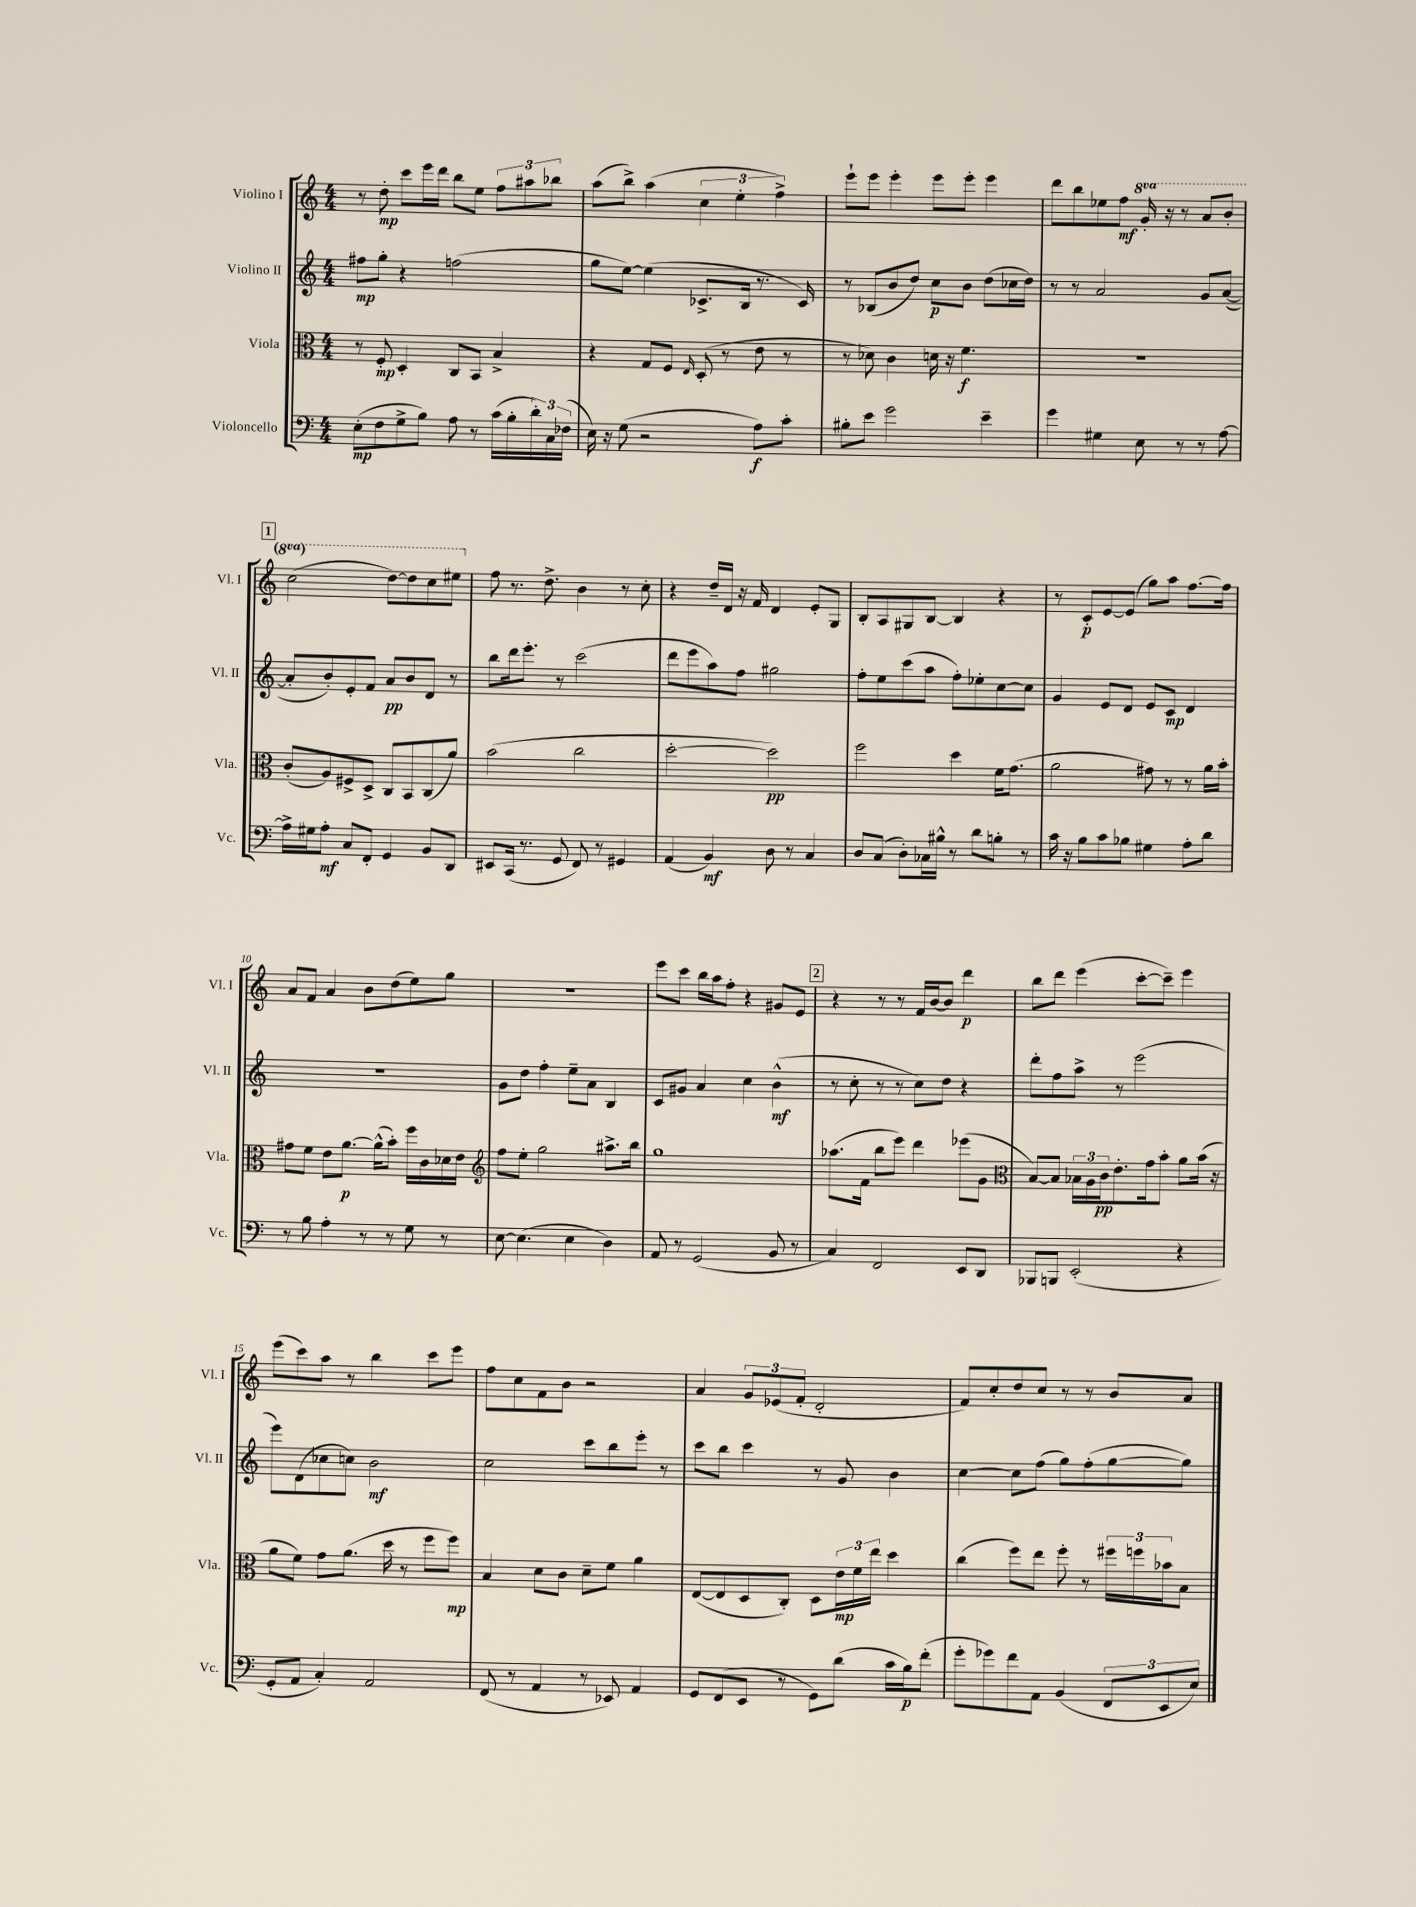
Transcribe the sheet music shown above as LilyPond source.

<<
\new StaffGroup <<
\new Staff = "s0" \with { instrumentName = "Violino I" shortInstrumentName = "Vl. I" } {
    \clef treble \key c \major \numericTimeSignature \time 4/4 \set Staff.ottavationMarkups = #ottavation-simple-ordinals
    r8 d''8-.\mp c'''8 e'''16 d'''16 b''8 e''8 \tuplet 3/2 { f''8 ais''8 bes''8 } |
    a''8( b''8->) a''4( \tuplet 3/2 { c''4 e''4-. f''4->) } |
    e'''8-! e'''8 e'''4-. e'''8 e'''8-. e'''4 |
    d'''8 b''8 ees''8 f''8\mf \ottava #1 g''16-. r16 r8 a''8 b''8-. |
    \mark \markup { \box "1" } c'''2( d'''8~) d'''8 c'''8 eis'''8 \ottava #0 |
    f''8 r8. d''8.-> b'4 r8 c''8-. |
    r4 d''16-- d'16 r16 f'16 d'4 e'8-. g8 |
    b8-. a8 gis8 b8~ b4 r4 |
    r8 c'8-.\p e'8~ e'8( g''8) a''8 f''8.~ f''16 |
    a'8 f'8 a'4 b'8 d''8( e''8) g''8 |
    r1 |
    e'''8 c'''8 b''16 a''16 f''8-. r4 gis'8 e'8 |
    \mark \markup { \box "2" } r4 r8 r8 f'16 b'16~ b'8 d'''4\p |
    b''8 d'''8 e'''4( c'''8~-. c'''8--) e'''4 |
    e'''8( c'''8) a''8 r8 b''4 c'''8 e'''8 |
    f''8 c''8 f'8 b'8 r2 |
    a'4 \tuplet 3/2 { g'8 ees'8( f'8-. } d'2-. |
    f'8) c''8-. d''8 c''8 r8 r8 b'8 a'8 \bar "|." |
}
\new Staff = "s1" \with { instrumentName = "Violino II" shortInstrumentName = "Vl. II" } {
    \clef treble \key c \major \numericTimeSignature \time 4/4
    fis''8\mp g''8-. r4 f''2( |
    g''8 e''8~) e''4( ces'8.-> b16 r8. ces'16) |
    r8 bes8( b'8 d''8) c''8\p b'8 d''8( ces''16 d''16) |
    r8 r8 a'2 g'8 a'8~( |
    \mark \markup { \box "1" } a'8-. b'8-.) e'8-. f'8 a'8\pp b'8 d'8 r8 |
    b''8 d'''16 e'''8.-. r8 c'''2( |
    d'''8 e'''8 a''8) f''8 gis''2 |
    f''8-. e''8 c'''8( a''8 f''8-.) ees''8-. c''8~ c''8 |
    g'4 e'8 d'8 e'8 c'8\mp d'4 |
    R1 |
    g'8 d''8 f''4-. e''8-- a'8 b4 |
    c'8 gis'8 a'4 c''4 b'4-^\mf( |
    \mark \markup { \box "2" } r8 c''8-. r8 r8 c''8) d''8 r4 |
    d'''8-. f''8 a''8-> r8 e'''2( |
    e'''8) d'8( ces''8 c''8) b'2\mf |
    c''2 c'''8 b''8 e'''8-. r8 |
    c'''8 b''8 c'''4 r8 g'8 b'4 |
    c''4~ c''8 f''8( g''8) f''8-.( g''8~ g''8) \bar "|." |
}
\new Staff = "s2" \with { instrumentName = "Viola" shortInstrumentName = "Vla." } {
    \clef alto \key c \major \numericTimeSignature \time 4/4
    r8 f8-.\mp d4-. c8 b,8 b4-> |
    r4 g8 f8 \grace { e16 } d8-.( r8 e'8 r8 |
    r8 des'8) c'4 d'16 r16 f'4.\f |
    R1 |
    \mark \markup { \box "1" } c'8-.( a8) fis8-> d8-> c8 b,8 c8( a'8) |
    b'2( c''2 |
    d''2~-. d''2\pp) |
    f''2 d''4 f'16 g'8.( |
    a'2 gis'8) r8 r8 a'16 b'16-. |
    gis'8 f'8 e'8 a'8.~\p a'16-^( b'8-.) f''16 c'16 des'16 e'16 |
    \clef treble f''8 e''8-. g''2 ais''8.-> b''16 |
    g''1 |
    \mark \markup { \box "2" } aes''8.( f'16 b''8 e'''8) d'''4 ees'''8( g'8 |
    \clef alto b8~) b8 \tuplet 3/2 { bes16 a16 c'16\pp } e'8.-. g'16 b'8-. a'8 b'16( r16 |
    a'8 f'8) g'8 a'8.( d''16 r8 f''8 f''8\mp) |
    b4 d'8 c'8 d'8-- f'8 a'4 |
    e8~( e8 d8 c8-.) d8 \tuplet 3/2 { e'16\mp f'16 e''16 } d''4 |
    c''4( f''8) e''8 f''8-. r8 \tuplet 3/2 { fis''16 f''16 bes'16 } b8 \bar "|." |
}
\new Staff = "s3" \with { instrumentName = "Violoncello" shortInstrumentName = "Vc." } {
    \clef bass \key c \major \numericTimeSignature \time 4/4
    e8-.\mp( f8 g8-> b8) a8 r8 c'16( b16-. \tuplet 3/2 { d'16-.) c16 fes16( } |
    e16) r16 g8( r2 a8\f) c'8-. |
    bis8-. e'8 g'2 e'4-- |
    g'4 gis4 e8 r8 r8 a8~ |
    \mark \markup { \box "1" } a16-> gis16 a8-.\mf c8 f,8-. g,4 b,8 d,8 |
    eis,8 c,16( r8. g,8 f,8) r8 gis,4 |
    a,4( b,4\mf) d8 r8 c4 |
    d8 c8( d8-.) ces16 bis16-^ r8 d'8 b8-. r8 |
    c'16 r16 b8 c'8 bes8 gis4 a8-. d'8 |
    r8 b8 a4-. r8 r8 g8 r8 |
    e8~ e4.( e4 d4) |
    a,8 r8 g,2( b,8 r8 |
    \mark \markup { \box "2" } c4) f,2 e,8 d,8 |
    bes,,8 b,,8 e,2-.( r4 |
    g,8-. a,8 c4-.) a,2 |
    f,8( r8 a,4 r8 ees,8) a,4 |
    g,8 f,8( e,8 r8 g,8) d'8( c'16 b16\p) f'8-.( |
    g'8-. ges'8) f'8 a,8 b,4( \tuplet 3/2 { f,8 e,8 e8) } \bar "|." |
}
>>
>>
